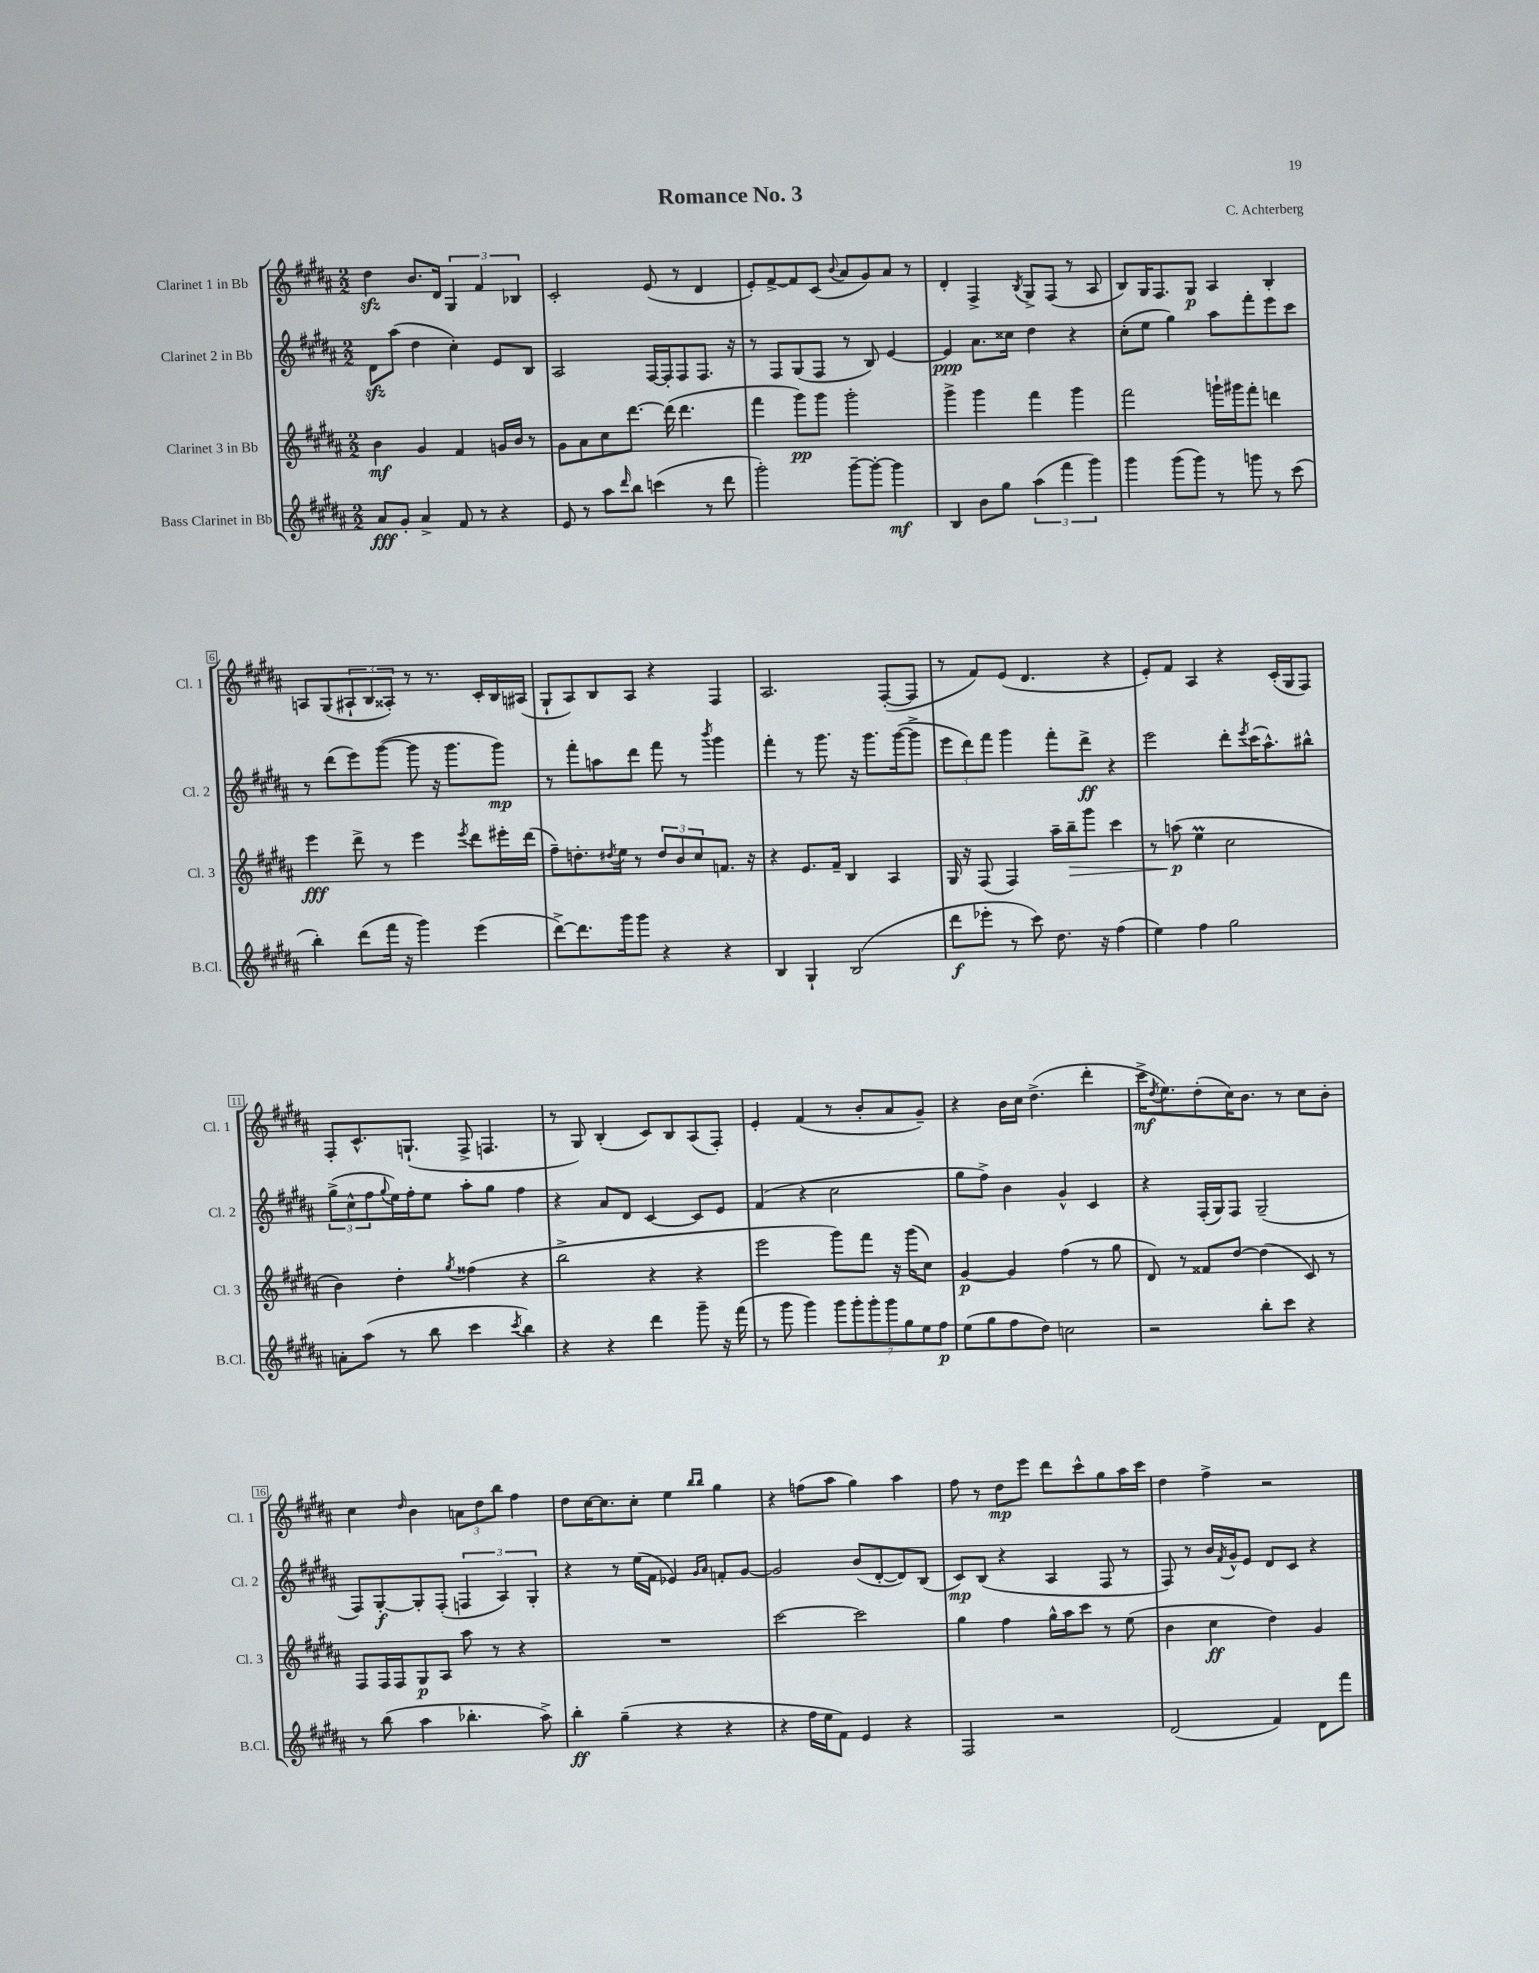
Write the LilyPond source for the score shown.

\header { title = "Romance No. 3" composer = "C. Achterberg" }
<<
\new StaffGroup <<
\new Staff = "s0" \with { instrumentName = "Clarinet 1 in Bb" shortInstrumentName = "Cl. 1" } {
    \clef treble \key b \major \numericTimeSignature \time 2/2
    dis''4\sfz b'8. dis'16 \tuplet 3/2 { gis4 fis'4 bes4 } |
    cis'2-. e'8( r8 dis'4 |
    e'8-.) fis'8~-> fis'8 cis'8( \appoggiatura { b'8 } ais'8 gis'8) ais'8 r8 |
    dis'4-. fis4-> \acciaccatura { b8 } gis8-> fis8( r8 ais8 |
    b8) gis16 fis8. gis8\p ais4 b4-. |
    a8 gis8( \tuplet 3/2 { ais8-! b8 aisis8-.) } r8 r8. cis'16-. b16 ais16( |
    gis8-! ais8) b8 ais8 r4 fis4 |
    ais2. fis8~-.( fis8 |
    r8 fis'8) e'8( dis'4. r4 |
    e'8-.) fis'8 ais4 r4 cis'16-.( gis16 fis8) |
    fis8-. cis'8.-^ g8.-!( fis8-> f4. |
    r8 gis8) b4-.( cis'8) b8 ais8( fis8-.) |
    e'4-. fis'4( r8 b'8-. ais'8 gis'8--) |
    r4 b'16 cis''16 dis''4.->( dis'''4-. |
    cis'''16->\mf \acciaccatura { dis''8 } e''8.) dis''8-.( cis''16) b'8. r8 cis''8 b'8-. |
    cis''4 \grace { dis''16 } b'4 \tuplet 3/2 { a'8 dis''8 b''8 } fis''4 |
    dis''8 cis''16~ cis''8. cis''8-. e''4 \grace { b''16 b''16 } gis''4 |
    r4 f''8( ais''8 gis''4) ais''4 |
    fis''8 r8 dis''8\mp e'''8 dis'''8 cis'''8-^ gis''8 ais''16 cis'''16 |
    dis''4 fis''4-> r2 \bar "|." |
}
\new Staff = "s1" \with { instrumentName = "Clarinet 2 in Bb" shortInstrumentName = "Cl. 2" } {
    \clef treble \key b \major \numericTimeSignature \time 2/2
    dis'8\sfz ais''8( dis''4 cis''4-.) e'8 b8 |
    ais2 fis16~ fis16-. fis8 fis8. r16 |
    r8 fis8 gis8( fis8 r8 b8) e'4~ |
    e'4\ppp ais'8. cisis''16 dis''4 r4 |
    cis''8-.( e''8 gis''4) ais''8 fis'''8-. e'''8 cis'''8 |
    r8 dis'''8( e'''8) gis'''8~( gis'''8 r16 gis'''8. gis'''8\mp) |
    r8 fis'''8-. a''8 dis'''8 fis'''8 r8 \acciaccatura { b'''8 } gis'''4 |
    fis'''4-. r8 gis'''8. r16 gis'''8. gis'''16~( gis'''8-> |
    \tuplet 3/2 { e'''8 dis'''8) fis'''8 } gis'''4 fis'''8-. dis'''8->\ff r4 |
    e'''2 dis'''8-. \acciaccatura { e'''8 } cis'''16( ais''8.-^) bis''8-^ |
    \tuplet 3/2 { gis''8->( cis''8-^ fis''8 } \appoggiatura { gis''8 } e''16) fis''16-. e''8 ais''8-. gis''8 fis''4 |
    r4 ais'8 dis'8 cis'4~ cis'8 e'8 |
    fis'4( r4 cis''2 |
    gis''8 fis''8->) b'4 gis'4-^ cis'4 |
    r4 fis16-.( gis16) fis8 gis2--( |
    fis8) gis8~-.\f gis8-. fis8-.( \tuplet 3/2 { f4 ais4) gis4-. } |
    r4 r8 e''16( fis'16 ees'4) \grace { gis'16 ais'16 } f'8-. gis'8~ |
    gis'2 b'8( dis'8~-. dis'8) b8( |
    cis'8\mp) b8( r4 ais4 fis8 r8 |
    fis8) r8 b'16 \acciaccatura { fis'8 } gis'16-^ e'8 dis'8 cis'8 r4 \bar "|." |
}
\new Staff = "s2" \with { instrumentName = "Clarinet 3 in Bb" shortInstrumentName = "Cl. 3" } {
    \clef treble \key b \major \numericTimeSignature \time 2/2
    b'4\mf gis'4 fis'4 g'16 b'16 r8 |
    gis'8 ais'8 cis''8 dis'''8.~ dis'''16( dis'''4. |
    fis'''4 gis'''8\pp) gis'''8 gis'''2-. |
    gis'''4-> gis'''4 fis'''4 gis'''4 |
    fis'''2 g'''16-! gis'''16 fis'''8-. d'''4 |
    e'''4\fff dis'''8-> r8 e'''4 \acciaccatura { e'''8 } dis'''8 eis'''16-. dis'''16( |
    fis''8--) d''8.-. \acciaccatura { dis''8 } e''16 r8 \tuplet 3/2 { dis''8 b'8 cis''8 } f'8. r16 |
    r4 e'8. fis'16-- b4 ais4 |
    gis16 r16 fis8( fis4) ais''16-- b''16--\> gis'''8 cis'''4 |
    r8 a''8\p\!( e''4\prall cis''2 |
    b'4) dis''4-. \acciaccatura { gis''8 } fisis''4( r4 |
    b''2-> r4 r4 |
    e'''2 gis'''8) fis'''8 r16 gis'''16( cis''8) |
    gis'4~\p gis'4 fis''4( r8 gis''8 |
    dis'8) r8 fisis'8 dis''8~ dis''4( cis'8) r8 |
    fis8 fis16 fis16 gis8\p ais8 ais''8 r8 r4 |
    R1 |
    cis'''2~ cis'''2 |
    gis''4 fis''4 gis''16-^ ais''16 cis'''8 r8 e''8( |
    b'4 cis''4\ff dis''4) gis'4 \bar "|." |
}
\new Staff = "s3" \with { instrumentName = "Bass Clarinet in Bb" shortInstrumentName = "B.Cl." } {
    \clef treble \key b \major \numericTimeSignature \time 2/2
    ais'8\fff gis'8-. ais'4-> fis'8 r8 r4 |
    e'8 r8 ais''8 \grace { dis'''16 } b''8 c'''4( r8 dis'''8 |
    gis'''2-.) gis'''8~-- gis'''8~-. gis'''4\mf |
    b4 b'8 gis''8 \tuplet 3/2 { ais''4( fis'''4 gis'''4) } |
    gis'''4 gis'''8( gis'''8) r8 g'''8 r8 cis'''8( |
    b''4-.) dis'''8( fis'''16 r16 gis'''4) e'''4( |
    dis'''8~->) dis'''8. gis'''16 gis'''8 r4 r4 |
    b4 gis4-! b2( |
    dis'''8\f ees'''8-. r8 cis'''8) dis''8. r16 fis''4( |
    e''4) fis''4 gis''2 |
    a'8-. ais''8( r8 b''8 cis'''4 \acciaccatura { cis'''8 } b''4) |
    r4 r4 dis'''4 gis'''8-- r16 fis'''16( |
    r8 gis'''8 gis'''4) \tuplet 7/4 { gis'''8 gis'''8-. gis'''8-. gis'''8 gis''8 e''8 fis''8\p } |
    e''8( gis''8 fis''8 dis''8) c''2 |
    r2 b''8-. cis'''8 r4 |
    r8 b''8( ais''4 bes''4.-. ais''8->) |
    b''4-.\ff gis''4--( r4 r4 |
    r4 fis''16 e''16 fis'8) e'4 r4 |
    fis2 r2 |
    dis'2( fis'4) dis'8 fis'''8 \bar "|." |
}
>>
>>
\layout { \context { \Score \override BarNumber.stencil = #(make-stencil-boxer 0.1 0.3 ly:text-interface::print) } }
